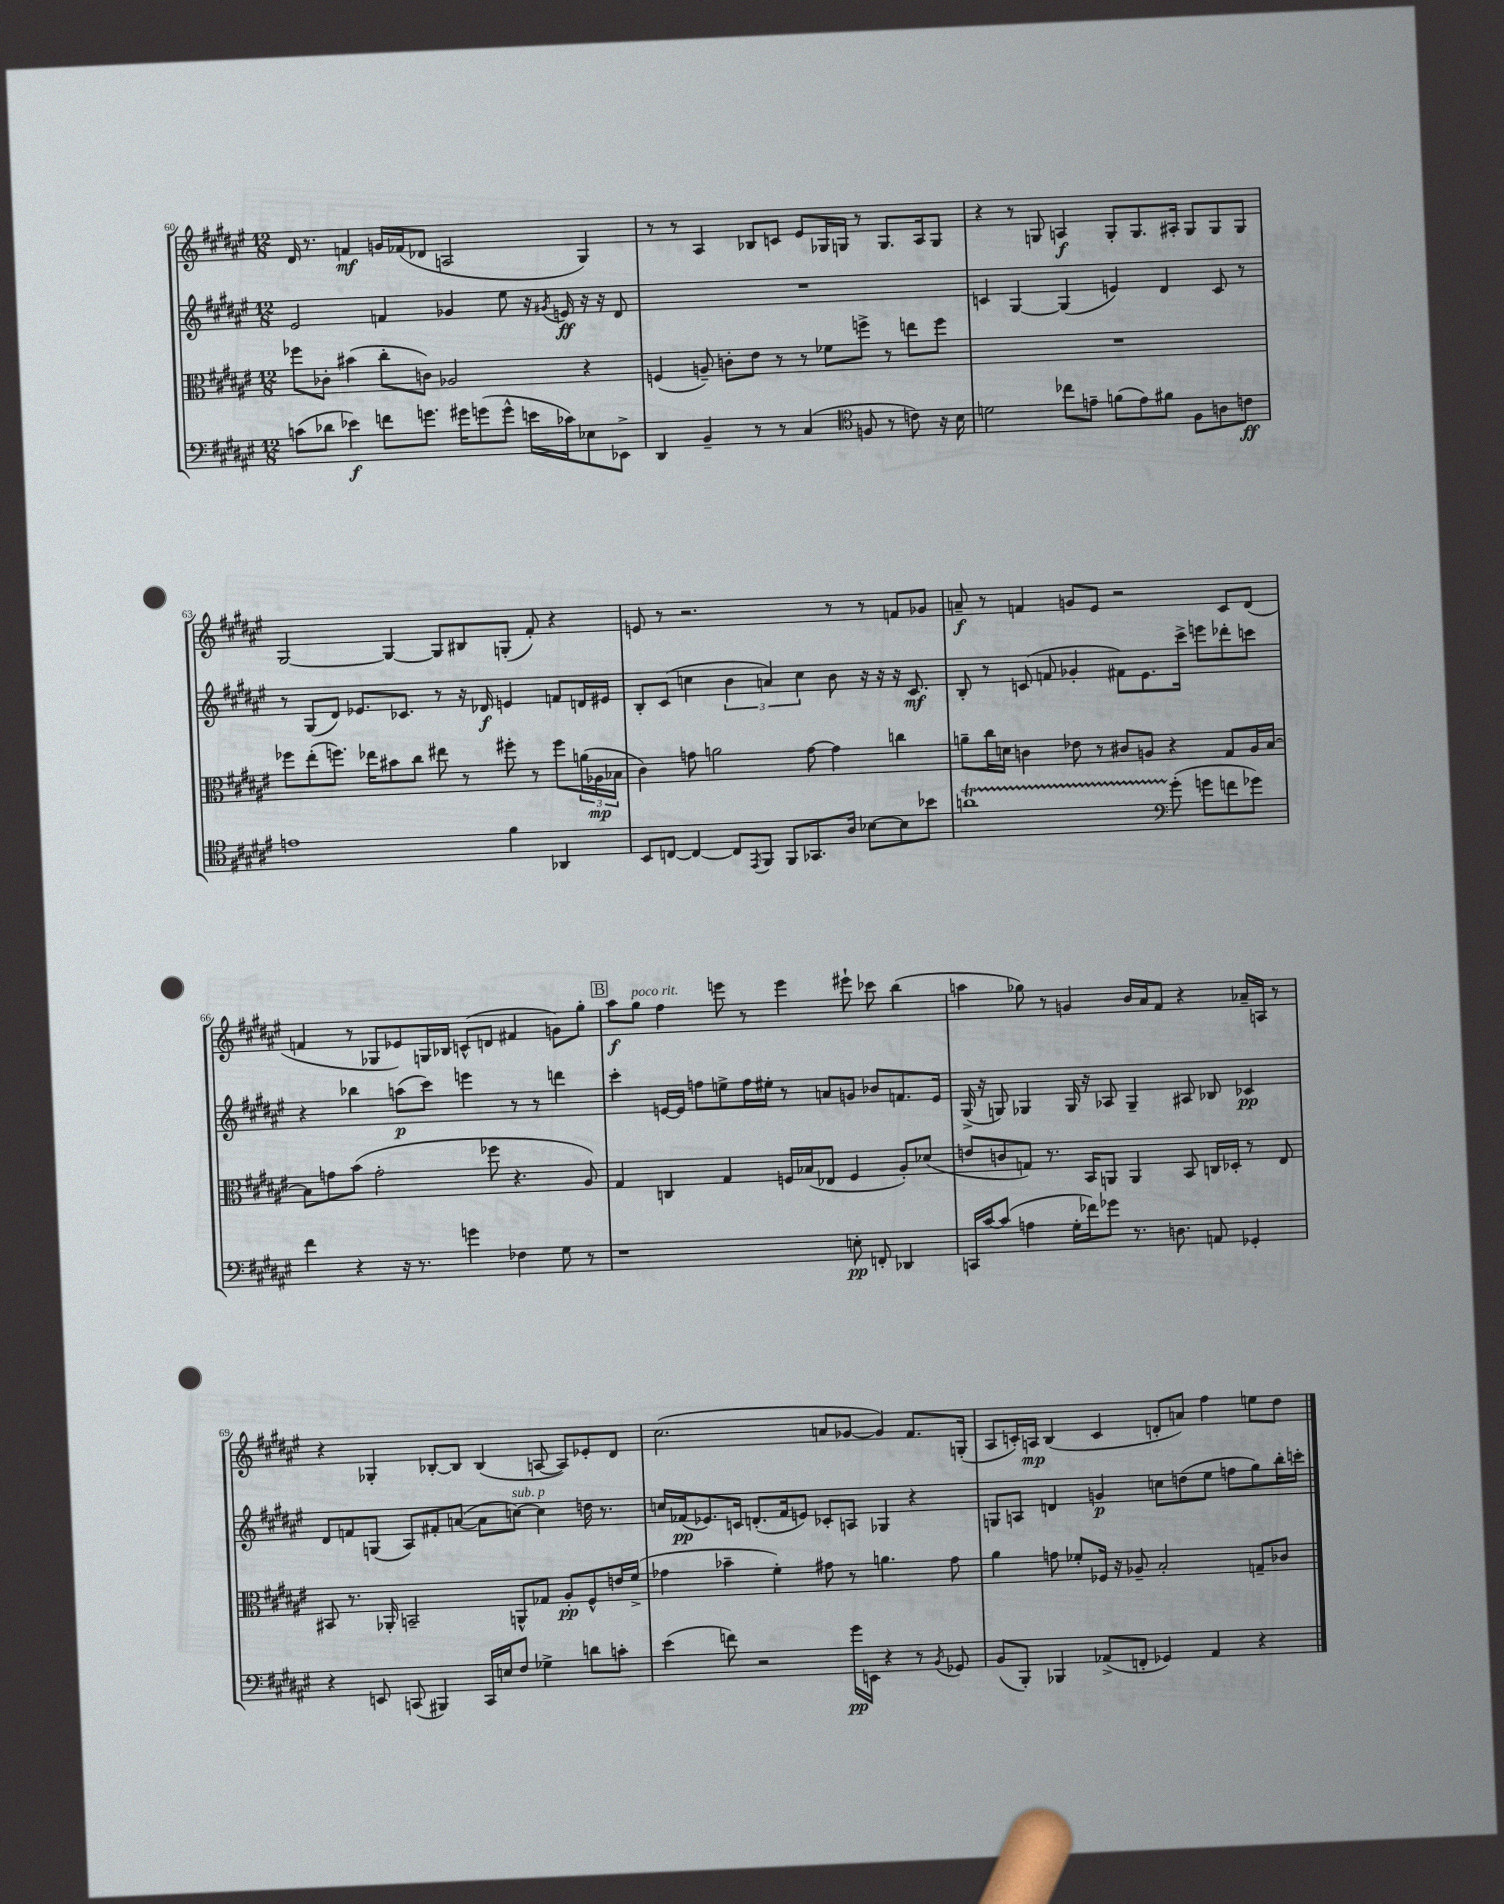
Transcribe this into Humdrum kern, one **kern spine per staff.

**kern	**kern	**kern	**kern
*staff4	*staff3	*staff2	*staff1
*clefF4	*clefC3	*clefG2	*clefG2
*k[f#c#g#d#a#e#]	*k[f#c#g#d#a#e#]	*k[f#c#g#d#a#e#]	*k[f#c#g#d#a#e#]
*M12/8	*M12/8	*M12/8	*M12/8
(8c	8ff-	2e#	16d#
.	.	.	8.r
8d-	8c-'	.	.
4e-)	(4b#	.	4f
8f	8cc#'	4f	16g
.	.	.	(16f-
8.g	8c)	.	8d-
.	2A-	4g-	2A
16g#	.	.	.
(8g	.	.	.
8g^^	.	8ee#	.
16e	.	16r	.
.	.	8qg#	.
16c-)	.	16e	.
8E-	4r	16r	4G#)
.	.	16r	.
8EE-^	.	8d#	.
=	=	=	=
4DD#	(4F	1.r	8r
.	.	.	8r
4BB~	8A~)	.	4A#
.	8c'	.	.
8r	8e#	.	8B-
8r	8r	.	8c
(4C#	8r	.	8e#
.	8f-	.	16G-
.	.	.	16G
*clefC4	*	*	*
8F	8ff^	.	8r
8r	8r	.	8.G
8c)	8ee	.	.
.	.	.	16A#
16r	8ff	.	8G
16B	.	.	.
=	=	=	=
2d	1.r	4c	4r
.	.	[4G#	8r
.	.	.	8G
8cc-	.	(4G#]	4A
8e~	.	.	.
(8f	.	4e)	8G'
8e)	.	.	8.G
8f#	.	4d#	.
.	.	.	16A#'
8F#	.	.	8G
8A	.	8c	8G
8c	.	8r	8G
=	=	=	=
1e	8ff-	8r	[2G#
.	(8ee#'	(8G#	.
.	8.ff)	8d#)	.
.	.	8.e-	.
.	16ee-	.	.
.	8b#	.	4G#_
.	.	8.c-	.
.	8cc#	.	.
.	8ee#	8r	8G#]
.	8r	16r	8B#
.	.	16d-	.
4f#	8ff#'	4e	(8G'
.	8r	.	8f#')
4AA-	8ff#	8f	4r
.	(24a	16d	.
.	24A-	.	.
.	.	16e#	.
.	24B-	.	.
=	=	=	=
8BB	4c#)	8B'	8e
[8C	.	(8c#	8r
4C_	8g	4cc	2.r
.	2a	.	.
8C]	.	6b	.
8qEE#	.	.	.
8FF#	.	.	.
.	.	6a)	.
8FF#	.	.	.
.	.	6cc	.
8.GG-	[8g	.	.
.	4g]	8b	8r
16A#	.	.	.
[8B-	.	16r	8r
.	.	16r	.
8B-]	4cc	16r	8f
.	.	8.c#	.
8b-	.	.	8g-
=	=	=	=
1a	8a~	8B'	8a~
.	16cc#	8r	8r
.	16d	.	.
.	4c	(8c	4f
.	.	8f	.
.	8e-	4g-'	8g
.	8r	.	8e#
.	8c#	8f#)	2r
.	8A	8.e#	.
*clefF4	*	*	*
(8g#'	4r	.	.
.	.	16ccc#^	.
8g	.	8eee	.
8f	8G#	8ddd-'	8c#
8g-)	16A	8ccc	(8d#
.	[16B	.	.
=	=	=	=
4f#	8B]	4r	4f
.	8g	.	.
4r	(8b	4bb-	8r
.	2g'	.	8G-
16r	.	(8aa	8e-)
8.r	.	.	.
.	.	8ccc#)	16G
.	.	.	16B-
4g	.	4eee	(8c^^
.	8ff-	.	8d
4F-	4.r	8r	4f#
.	.	8r	.
8G#	.	4ddd	8g)
8r	8A#)	.	8gg#'
=	=	=	=
1r	4G#	4ccc#'	8aa#
.	.	.	8gg#
.	4C	[16e	4ff#
.	.	16e]	.
.	.	8ff	.
.	4G#	8ee^	8eee
.	.	16ff	8r
.	.	16ee#'	.
.	16F	8r	4eee
.	(16B-	.	.
.	8E-	8a	.
8E'	4F	8g	8eee#`
8FF'	.	8b-	8ccc-
4DD-	8A#')	8.f	(4bb
.	(8d-	.	.
.	.	16e	.
=	=	=	=
16CC	8e	(16G#^	4aa
[16c#	.	16r	.
(8c#]	8c	8G)	.
4A	8G)	4G-	8gg-)
.	8.r	.	8r
16G#'	.	16G-	4g
16f-)	16BB	16r	.
8g-	8AA	8A-	.
8.r	4AA	4G-~	16b
.	.	.	16a#
.	.	.	8f#
8.D	.	.	.
.	8BB	8A#	4r
8AA	16C	8B-	.
.	16D-'	.	.
4GG-'	8r	4c-	16a-~
.	.	.	16A
.	8E#	.	8r
=	=	=	=
4r	8BB#	8d#	4r
.	8.r	8f	.
8EE	.	(8G	4G-'
.	16AA-'	.	.
(8CC	2BB~	8A#)	.
4BBB#)	.	8f#'	[8B-'
.	.	([8a	8B-]
16CC	.	8a]	(4B-
16E	.	.	.
8F#	8AA^^	[8cc)	.
4G-^	8G-	4cc]	[8A
.	8A#'	.	8A])
8d	8F#^^	16dd	8e-'
.	.	8.r	.
8c'	16e	.	8d#
.	(16f#^	.	.
=	=	=	=
(4e#	4g-	16cc	(2.cc#
.	.	(16f-	.
.	.	8.e-)	.
8f)	4b-~	.	.
.	.	16c	.
2r	.	(8.d'	.
.	4f#')	.	.
.	.	16f-	.
.	.	8e)	.
.	8g#	8c-'	8a
16g#	8r	8A	[8g-
16EE	.	.	.
4r	4.a	4G-	4g-])
8r	.	4r	8.f#
8qBB	.	.	.
8GG-	8g#	.	.
.	.	.	(16G'
=	=	=	=
(8BB	4a#	8G	8A#
8BBB')	.	8A	16c')
.	.	.	16A
4BBB-	8g	4d	(4B
.	8f-'	.	.
(8AA-^	16F-	4g	4c
.	16r	.	.
8FF'	8A-~	.	.
4GG-)	2B'	8cc	8d'
.	.	(8dd	8a)
4AA-	.	8ee#	4ff#
.	.	8ff	.
4r	8G~	8gg#)	8ee
.	8c-	16bb'	8dd#
.	.	16ccc'	.
==	==	==	==
*-	*-	*-	*-
